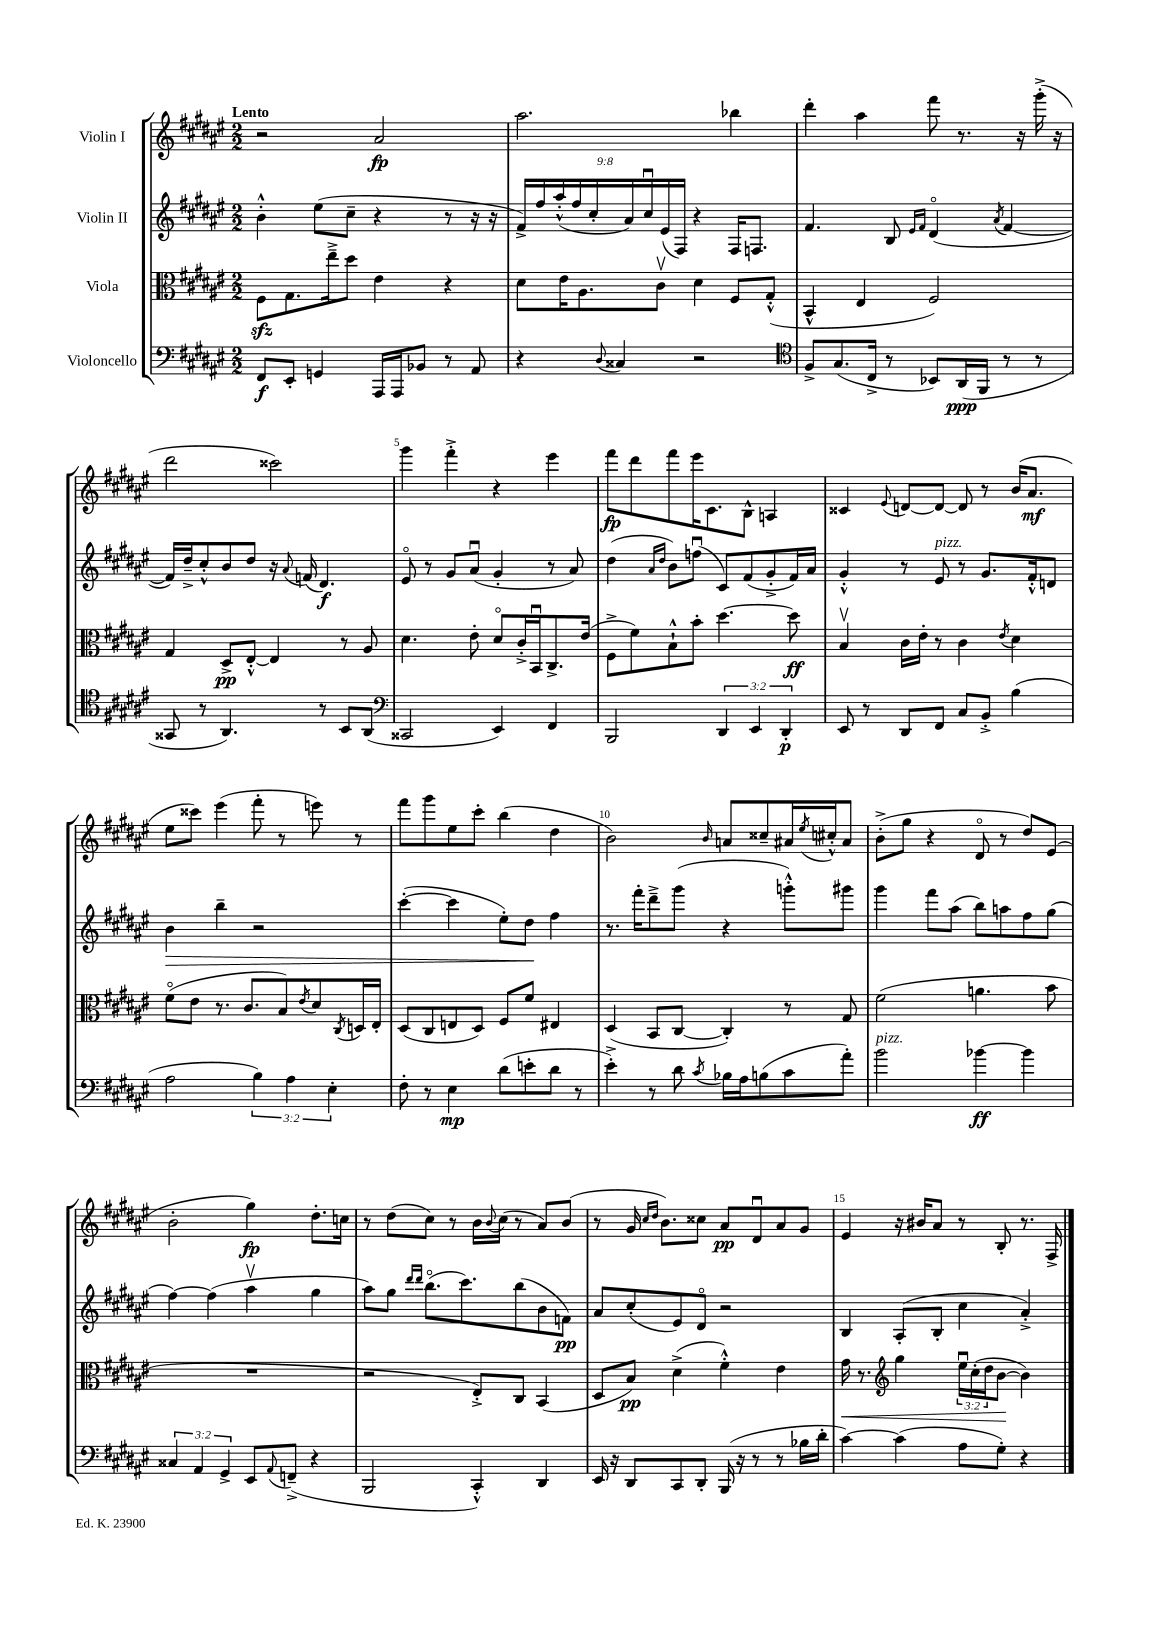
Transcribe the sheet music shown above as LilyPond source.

<<
\new StaffGroup <<
\new Staff = "s0" \with { instrumentName = "Violin I" } {
    \clef treble \key fis \major \numericTimeSignature \time 2/2 \tempo "Lento"
    r2 ais'2\fp |
    ais''2. bes''4 |
    dis'''4-. ais''4 fis'''8 r8. r16 gis'''16-.->( r16 |
    dis'''2 cisis'''2) |
    gis'''4 fis'''4-.-> r4 eis'''4 |
    fis'''8\fp dis'''8 fis'''8 eis'''16 cis'8. b8-^ a4 |
    cisis'4 \appoggiatura { eis'8 } d'8~ d'8~ d'8 r8 b'16( ais'8.\mf |
    eis''8 cisis'''8) eis'''4( fis'''8-. r8 e'''8) r8 |
    fis'''8 gis'''8 eis''8 cis'''8-. b''4( dis''4 |
    b'2) \grace { b'16 } a'8 cisis''8-- ais'16 \acciaccatura { eis''8 } cis''16-.-^ ais'8 |
    b'8-.->( gis''8 r4 dis'8\flageolet r8 dis''8) eis'8( |
    b'2-. gis''4\fp) dis''8.-. c''16 |
    r8 dis''8( cis''8) r8 b'16 \appoggiatura { b'8 } cis''16( r8 ais'8) b'8( |
    r8 gis'16 \grace { cis''16 dis''16 } b'8.) cisis''8 ais'8\pp dis'8\downbow ais'8 gis'8 |
    eis'4 r16 bis'16 ais'8 r8 b8-. r8. fis16-> \bar "|." |
}
\new Staff = "s1" \with { instrumentName = "Violin II" } {
    \clef treble \key fis \major \numericTimeSignature \time 2/2 \override Staff.TupletNumber.text = #tuplet-number::calc-fraction-text
    b'4-.-^ eis''8( cis''8-- r4 r8 r16 r16 |
    \tuplet 9/8 { fis'16->) fis''16 ais''16-.-^( fis''16 cis''16-. ais'16) cis''16\downbow eis'16( fis16) } r4 fis16 f8. |
    fis'4. b8 \grace { eis'16 fis'16 } dis'4\flageolet( \acciaccatura { ais'8 } fis'4~ |
    fis'16) dis''16---> cis''8-.-^ b'8 dis''8 r16 \appoggiatura { ais'8 } f'16( dis'4.\f) |
    eis'8\flageolet r8 gis'8 ais'8\downbow( gis'4-. r8 ais'8) |
    dis''4( \grace { ais'16 dis''16 } b'8) f''8\downbow( cis'8) fis'8( gis'8-.-> fis'16) ais'16 |
    gis'4-.-^ r8 eis'8^\markup { \italic "pizz." } r8 gis'8. fis'16-.-^ d'8 |
    b'4\> b''4-- r2 |
    cis'''4~-.( cis'''4 eis''8-.) dis''8\! fis''4 |
    r8. fis'''16-. dis'''8---> gis'''8( r4 g'''8-.-^) gis'''8 |
    gis'''4 fis'''8 ais''8( b''8) a''8 fis''8 gis''8( |
    fis''4~) fis''4( ais''4\upbow gis''4 |
    ais''8) gis''8 \grace { dis'''16 dis'''16 } b''8.\flageolet( cis'''8.) b''8( b'8 f'8\pp) |
    ais'8 cis''8-.( eis'8) dis'8\flageolet r2 |
    b4 ais8-.( b8-. cis''4 ais'4-.->) \bar "|." |
}
\new Staff = "s2" \with { instrumentName = "Viola" } {
    \clef alto \key fis \major \numericTimeSignature \time 2/2 \override Staff.TupletNumber.text = #tuplet-number::calc-fraction-text
    fis8\sfz gis8. eis''16---> dis''8 eis'4 r4 |
    dis'8 eis'16 ais8. cis'8\upbow dis'4 fis8 gis8-.-^( |
    b,4-^ eis4 fis2) |
    gis4 dis8->\pp eis8~-.-^ eis4 r8 ais8 |
    dis'4. eis'8-. dis'8\flageolet cis'16-.-> b,16\downbow cis8.-> eis'16( |
    fis8-> fis'8) b8-!-^ b'8-. dis''4.~ dis''8\ff |
    b4\upbow cis'16 eis'16-. r8 cis'4 \acciaccatura { eis'8 } dis'4 |
    fis'8\flageolet( eis'8 r8. cis'8. b8) \acciaccatura { eis'8 } dis'8 \acciaccatura { cis8 } d16 eis16-. |
    dis8( cis8 e8 dis8) fis8 fis'8 eis4 |
    dis4( b,8 cis8~ cis4-.) r8 gis8 |
    fis'2( a'4. b'8 |
    R1 |
    r2 eis8-.->) cis8 b,4( |
    dis8 b8\pp) dis'4->( fis'4-.-^) eis'4 |
    gis'16\< r8. \clef treble gis''4 \tuplet 3/2 { eis''16\downbow cis''16-.( dis''16 } b'8~\! b'4) \bar "|." |
}
\new Staff = "s3" \with { instrumentName = "Violoncello" } {
    \clef bass \key fis \major \numericTimeSignature \time 2/2 \override Staff.TupletNumber.text = #tuplet-number::calc-fraction-text
    fis,8\f eis,8-. g,4 ais,,16 ais,,16 bes,8 r8 ais,8 |
    r4 \appoggiatura { dis8 } cisis4 r2 |
    \clef tenor fis8-> gis8.( cis16-> r8 bes,8) ais,16\ppp( fis,16 r8 r8 |
    gisis,8 r8 ais,4.) r8 b,8 ais,8( |
    \clef bass cisis,2 eis,4) fis,4 |
    b,,2 \tuplet 3/2 { dis,4 eis,4 dis,4-.\p } |
    eis,8 r8 dis,8 fis,8 cis8 b,8-.-> b4( |
    ais2 \tuplet 3/2 { b4) ais4 eis4-. } |
    fis8-. r8 eis4\mp dis'8( e'8-. dis'8 r8 |
    eis'4-.->) r8 dis'8 \acciaccatura { cis'8 } bes16 ais16 b8( cis'8 ais'8-.) |
    b'2^\markup { \italic "pizz." } bes'4~\ff bes'4 |
    \tuplet 3/2 { cisis4 ais,4 gis,4-> } eis,8 \appoggiatura { ais,8 } f,8--->( r4 |
    b,,2 cis,4-.-^) dis,4 |
    eis,16 r16 dis,8 cis,8 dis,8-. b,,16( r16 r8 r8 bes16 dis'16-. |
    cis'4~) cis'4( ais8 gis8-.) r4 \bar "|." |
}
>>
>>
\layout { \context { \Score \override BarNumber.break-visibility = ##(#f #t #t) barNumberVisibility = #(every-nth-bar-number-visible 5) } }
